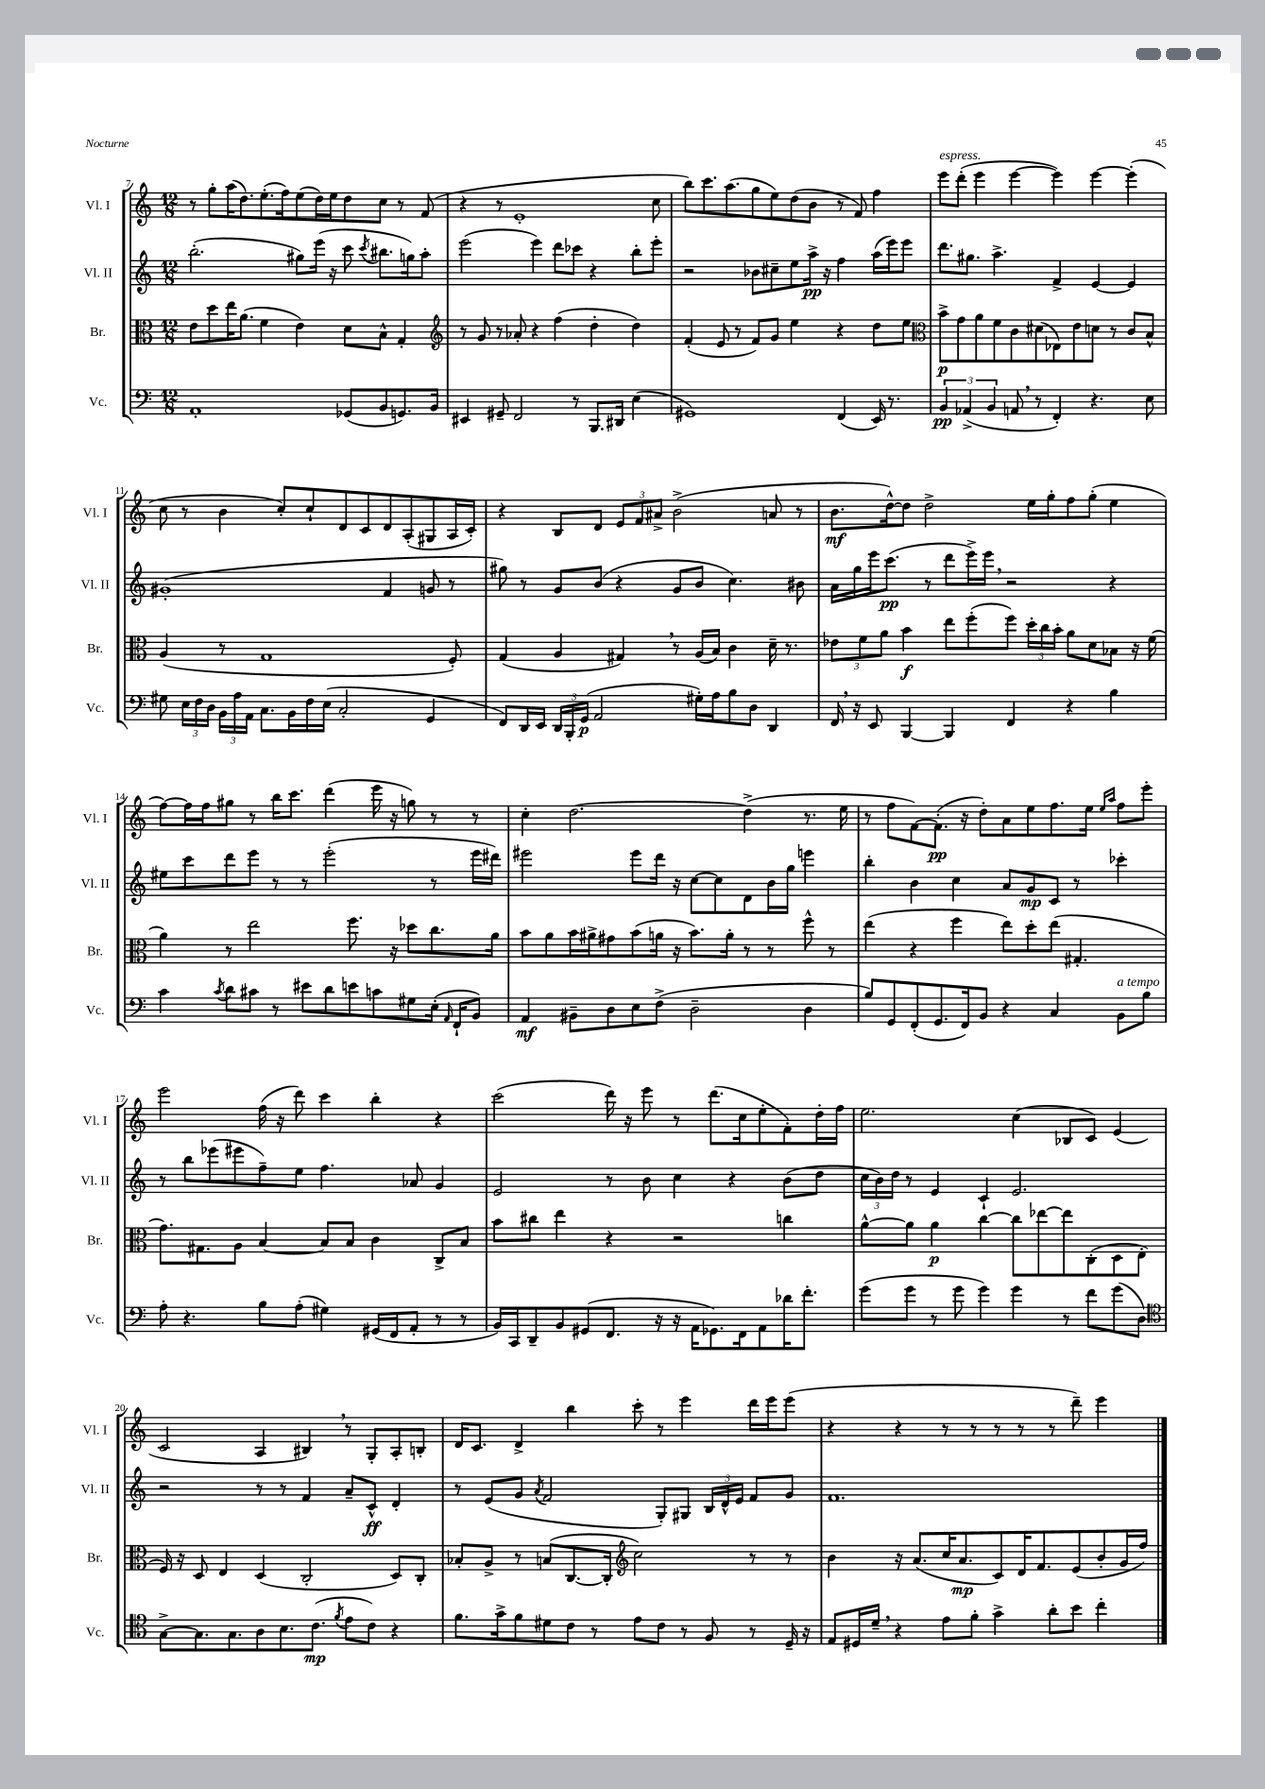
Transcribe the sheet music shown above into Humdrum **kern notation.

**kern	**dynam	**kern	**dynam	**kern	**dynam	**kern	**dynam
*part4	*part4	*part3	*part3	*part2	*part2	*part1	*part1
*staff4	*staff4	*staff3	*staff3	*staff2	*staff2	*staff1	*staff1
*I"Vc.	*	*I"Br.	*	*I"Vl. II	*	*I"Vl. I	*
*I'Vc.	*	*I'Br.	*	*I'Vl. II	*	*I'Vl. I	*
*clefF4	*	*clefC3	*	*clefG2	*	*clefG2	*
*k[]	*	*k[]	*	*k[]	*	*k[]	*
*M12/8	*	*M12/8	*	*M12/8	*	*M12/8	*
=7	=7	=7	=7	=7	=7	=7	=7
1AA'	.	8e\L	.	(2.bb'\	.	8r	.
.	.	8dd\	.	.	.	8gg'\L	.
.	.	16ee\K	.	.	.	(16aa\K	.
.	.	(8.a\J	.	.	.	8.dd\)	.
.	.	4f\	.	.	.	(8.ee'\	.
.	.	.	.	.	.	16ff\k)	.
.	.	4e\)	.	8gg#X\L)	.	(8ee\	.
.	.	.	.	(16eee\Jk	.	16dd\L)	.
.	.	.	.	16r	.	16ee\J	.
(8GG-X/L	.	8d\L	.	8ccc\	.	8dd\	.
.	.	.	.	8qccc/	.	.	.
8BB/	.	8B^^\J	.	8.bb#X\L	.	8cc\J	.
8.GGn/)	.	4G'/	.	.	.	8r	.
.	.	.	.	16ggn\k)	.	.	.
.	.	.	.	8aa'\J	.	(8f/	.
16BB/Jk	.	.	.	.	.	.	.
=8	=8	=8	=8	=8	=8	=8	=8
*	*	*clefG2	*	*	*	*	*
4EE#X/	.	8r	.	(2eee\	.	4r	.
.	.	8g/	.	.	.	.	.
8GG#X~/	.	8r	.	.	.	8r	.
2FF/	.	8a-X'/	.	.	.	1e'	.
.	.	4r	.	4eee\)	.	.	.
.	.	(4ff\	.	8ddd\L	.	.	.
8r	.	.	.	8ccc-X\J	.	.	.
8.BBB/L	.	4dd'\	.	4r	.	.	.
16DD#X/Jk	.	.	.	.	.	.	.
(4E\	.	4dd\)	.	8bb'\L	.	.	.
.	.	.	.	8eee'\J	.	8cc\	.
=9	=9	=9	=9	=9	=9	=9	=9
1GG#X)	.	(4f'/	.	2r	.	8bb\L)	.
.	.	.	.	.	.	8.ccc\	.
.	.	8e/	.	.	.	.	.
.	.	.	.	.	.	(8.aa\	.
.	.	8r	.	.	.	.	.
.	.	8f/L)	.	8b-X\L	.	8gg\	.
.	.	8g/J	.	8cc#X~\	.	8ee\)	.
.	.	4ee\	.	8ee\	.	(8dd\	.
.	.	.	.	16aa^\Jk	pp	8b\J	.
.	.	.	.	16r	.	.	.
(4FF/	.	4r	.	4ff\	.	8r	.
.	.	.	.	.	.	8f/)	.
16EE/)	.	8dd\L	.	(16aa\LL	.	4ff\	.
8.r	.	.	.	16eee\J)	.	.	.
.	.	8ee\J	.	8eee\J	.	.	.
=10	=10	=10	=10	=10	=10	=10	=10
*	*	*clefC3	*	*	*	*	*
!	!	!	!	!	!	!LO:TX:a:i:t=espress.	!
6BB/	pp	8b^\L	p	8.ddd\L	.	8eee\L	.
.	.	8g\	.	.	.	(8ddd'\J	.
(6AA-X^/	.	.	.	.	.	.	.
.	.	.	.	8.gg#X\J	.	.	.
.	.	8a\	.	.	.	4eee\	.
6BB/	.	.	.	.	.	.	.
.	.	8f\	.	4.aa^\	.	.	.
8AAn,/	.	8c\	.	.	.	[4eee\	.
8r	.	(8d#X\	.	.	.	.	.
4FF'/)	.	8E-X\)	.	4f^/	.	4eee\])	.
.	.	8e\	.	.	.	.	.
4.r	.	8dn\J	.	[4e/	.	[4eee\	.
.	.	8r	.	.	.	.	.
.	.	8c/L	.	4e/]	.	(4eee'\]	.
8E\	.	8B^^/J	.	.	.	.	.
!!LO:LB:g=z
=11	=11	=11	=11	=11	=11	=11	=11
8G#X\	.	(4A/	.	(1g#X'	.	8cc\	.
24E\LL	.	.	.	.	.	8r	.
24F\	.	.	.	.	.	.	.
24D\JJ	.	.	.	.	.	.	.
24BB\LL	.	8r	.	.	.	4b\	.
24A\	.	.	.	.	.	.	.
24AA\JJ	.	.	.	.	.	.	.
8.C\L	.	1G	.	.	.	.	.
.	.	.	.	.	.	8cc'/L)	.
16BB\L	.	.	.	.	.	.	.
16F\	.	.	.	.	.	8cc`/	.
(16E\JJ	.	.	.	.	.	.	.
2C'/	.	.	.	.	.	8d/	.
.	.	.	.	.	.	8c/	.
.	.	.	.	4f/	.	8d/	.
.	.	.	.	.	.	(8A'/	.
4GG/	.	.	.	8gn/	.	8G#X/	.
.	.	8F'/)	.	8r	.	16A/L	.
.	.	.	.	.	.	16c'/JJ)	.
=12	=12	=12	=12	=12	=12	=12	=12
8FF/L)	.	(4G/	.	8gg#X\)	.	4r	.
16DD/L	.	.	.	8r	.	.	.
16EE/JJ	.	.	.	.	.	.	.
24DD/LL	.	4A/	.	8g/L	.	8B/L	.
24BBB'/	.	.	.	.	.	.	.
(24GG/JJ	p	.	.	.	.	.	.
2AA/	.	.	.	(8b/J	.	8d/J	.
.	.	4G#X,/)	.	4r	.	12e/L	.
.	.	.	.	.	.	12f/	.
.	.	.	.	.	.	12a#X^/J	.
.	.	8r	.	8g/L	.	(2b^\	.
16G#X'\LL)	.	(16A/LL	.	8b/J	.	.	.
16A\J	.	16B/JJ)	.	.	.	.	.
8B\	.	4c\	.	4.cc\)	.	.	.
8D\J	.	.	.	.	.	.	.
4DD/	.	16d~\	.	.	.	8an/	.
.	.	8.r	.	.	.	.	.
.	.	.	.	8b#X\	.	8r	.
=13	=13	=13	=13	=13	=13	=13	=13
16FF,/	.	12e-X\L	.	16a\LL	.	8.b\L	mf
16r	.	.	.	16gg\	.	.	.
.	.	12f\	.	.	.	.	.
8EE/	.	.	.	16eee\J	.	.	.
.	.	12a\J	.	.	.	.	.
.	.	.	.	(8.ccc\J	pp	[16dd^^\k)	.
[4BBB/	.	4b\	f	.	.	8dd\J]	.
.	.	.	.	8r	.	2dd^\	.
4BBB/]	.	8ee\L	.	8ddd\L	.	.	.
.	.	(8ff'\	.	16eee^\L)	.	.	.
.	.	.	.	16eee,\JJ	.	.	.
4FF/	.	8ff\J)	.	2r	.	.	.
.	.	24dd'\LL	.	.	.	16ee\LL	.
.	.	24cc\	.	.	.	.	.
.	.	.	.	.	.	16gg'\J	.
.	.	24b'\JJ	.	.	.	.	.
4r	.	8a\L	.	.	.	8ff\	.
.	.	8d\	.	.	.	(8gg'\J	.
4B\	.	8B-X\J	.	4r	.	4ee\	.
.	.	16r	.	.	.	.	.
.	.	(16f\	.	.	.	.	.
!!LO:LB:g=z
=14	=14	=14	=14	=14	=14	=14	=14
4c\	.	4a\)	.	8ee#X\L	.	[8ff\L)	.
.	.	.	.	8ccc\	.	16ff\L]	.
.	.	.	.	.	.	16ff\J	.
8qc/	.	.	.	.	.	.	.
8d\L	.	8r	.	8ddd\	.	8gg#X\J	.
8c#X\J	.	2ee\	.	8eee\J	.	8r	.
8r	.	.	.	8r	.	16bb\KL	.
.	.	.	.	.	.	8.ccc\J	.
8e#X\L	.	.	.	8r	.	.	.
8d\	.	.	.	(2eee'\	.	(4ddd\	.
8en\	.	8.ff\	.	.	.	.	.
8cn\	.	.	.	.	.	16eee\	.
.	.	16r	.	.	.	16r	.
8G#X\	.	8dd-X\L	.	.	.	8ggn\)	.
(16E'\Jk	.	8.cc\	.	8r	.	8r	.
16qqAA/	.	.	.	.	.	.	.
16FF`/KL	.	.	.	.	.	.	.
8BB/J)	.	.	.	16eee\LL	.	8r	.
.	.	16a\Jk	.	16ddd#X\JJ)	.	.	.
=15	=15	=15	=15	=15	=15	=15	=15
4AA/	mf	8b\L	.	2eee#X\	.	4cc'\	.
.	.	8a\	.	.	.	.	.
8BB#X~\L	.	16b\L	.	.	.	[2.dd\	.
.	.	16a#X^\J	.	.	.	.	.
8D\	.	8g#X\	.	.	.	.	.
8E\	.	(8b\	.	8eee#\L	.	.	.
(8F^\J	.	16an\Jk	.	16ddd\Jk	.	.	.
.	.	16r	.	16r	.	.	.
2D~\	.	8.b\L)	.	[8cc\L	.	.	.
.	.	.	.	8cc\]	.	.	.
.	.	16a'\Jk	.	.	.	.	.
.	.	8r	.	8d\	.	(4dd^\]	.
.	.	8r	.	16b\L	.	.	.
.	.	.	.	16gg\JJ	.	.	.
4D\	.	8ff^^\	.	4eeen\	.	8.r	.
.	.	8r	.	.	.	.	.
.	.	.	.	.	.	16ee\	.
=16	=16	=16	=16	=16	=16	=16	=16
8B/L)	.	(4ee\	.	4bb'\	.	8r	.
8GG/	.	.	.	.	.	8ff\L	.
(8FF'/	.	4r	.	4b\	.	[8f\)	.
8.GG/	.	.	.	.	.	(8.f'\J]	pp
.	.	4ff\	.	4cc\	.	.	.
16FF/k)	.	.	.	.	.	16r	.
8BB/J	.	.	.	.	.	8dd'\L)	.
4r	.	8ee\L)	.	8a/L	.	8a\	.
.	.	8dd'\	.	8g/	mp	8ee\	.
4C/	.	(8ee\J	.	8c/J	.	8.ff\	.
.	.	4.G#X'/	.	8r	.	.	.
.	.	.	.	.	.	16ee\Jk	.
.	.	.	.	.	.	16qqee/LL	.
.	.	.	.	.	.	16qqaa/JJ	.
!LO:TX:a:i:t=a tempo	!	!	!	!	!	!	!
8BB\L	.	.	.	4ccc-X'\	.	8ff\L	.
8B\J	.	.	.	.	.	8eee'\J	.
!!LO:LB:g=z
=17	=17	=17	=17	=17	=17	=17	=17
8A'\	.	8.g\L)	.	8r	.	2eee\	.
4.r	.	.	.	8bb\L	.	.	.
.	.	8.G#X\	.	.	.	.	.
.	.	.	.	(8eee-X\	.	.	.
.	.	8A\J	.	8eee#X\	.	.	.
8B\L	.	[4B/	.	8ff~\)	.	(16ff\	.
.	.	.	.	.	.	16r	.
(8A'\J	.	.	.	8ee\J	.	8ddd\)	.
4G#X\)	.	8B/L]	.	4.ff\	.	4ccc\	.
.	.	8B/J	.	.	.	.	.
(16GG#X/LL	.	4c\	.	.	.	4bb'\	.
16FF/J	.	.	.	.	.	.	.
8AA'/J	.	.	.	8a-X/	.	.	.
8r	.	8C^/L	.	4g/	.	4r	.
8r	.	8B/J	.	.	.	.	.
=18	=18	=18	=18	=18	=18	=18	=18
16BB/LL)	.	8b\L	.	2e/	.	(2ccc\	.
16CC/J	.	.	.	.	.	.	.
8DD~/	.	8cc#X\J	.	.	.	.	.
8BB/	.	4ee\	.	.	.	.	.
(8GG#X/	.	.	.	.	.	.	.
8.FF/J	.	4r	.	8r	.	16ddd\)	.
.	.	.	.	.	.	16r	.
.	.	.	.	8b\	.	8eee\	.
16r	.	.	.	.	.	.	.
16r	.	2r	.	4cc\	.	8r	.
16AA\KL	.	.	.	.	.	.	.
8.GG-X\)	.	.	.	.	.	(8.ddd\L	.
.	.	.	.	4r	.	.	.
16FF\k	.	.	.	.	.	16cc\k	.
8AA\	.	.	.	.	.	8ee'\	.
16d-X\K	.	4ccn\	.	(8b\L	.	8f'\)	.
8.f'\J	.	.	.	.	.	.	.
.	.	.	.	8dd\J	.	16dd'\L	.
.	.	.	.	.	.	16ff\JJ	.
=19	=19	=19	=19	=19	=19	=19	=19
(8g\L	.	[8a^^\L	.	24cc\LL	.	2.ee\	.
.	.	.	.	24b\)	.	.	.
.	.	.	.	24dd\JJ	.	.	.
8g\J	.	8a\J]	.	8r	.	.	.
8r	.	4a\	p	4e/	.	.	.
8g\	.	.	.	.	.	.	.
4g\)	.	[4cc\	.	4c`/	.	.	.
4g\	.	8cc\L]	.	2.e/	.	(4cc\	.
.	.	[8ee-X\	.	.	.	.	.
8r	.	8ee-\]	.	.	.	8B-X/L	.
8f\L	.	(8C'\	.	.	.	8c/J)	.
(8g\	.	8D\	.	.	.	(4e/	.
8D\J)	.	8E'\J	.	.	.	.	.
!!LO:LB:g=z
=20	=20	=20	=20	=20	=20	=20	=20
*clefC4	*	*	*	*	*	*	*
[8G^\L	.	16F/)	.	2r	.	2c/	.
.	.	16r	.	.	.	.	.
8.G\]	.	8D/	.	.	.	.	.
.	.	4E/	.	.	.	.	.
8.G\	.	.	.	.	.	.	.
8A\	.	(4D/	.	8r	.	4A/	.
8.B\	.	.	.	8r	.	.	.
.	.	2C'/	.	4f/	.	4B#X,/)	.
(8.c\J	mp	.	.	.	.	.	.
8qf/	.	.	.	.	.	.	.
8e\L	.	.	.	8a~/L	.	8r	.
8c\J)	.	.	.	8c^^/J	ff	8G'/L	.
4r	.	8D/L)	.	4d'/	.	8A'/	.
.	.	8C'/J	.	.	.	8Bn'/J	.
=21	=21	=21	=21	=21	=21	=21	=21
8.f\L	.	8B-X'/L	.	8r	.	16d/KL	.
.	.	.	.	.	.	8.c/J	.
.	.	8A^/J	.	(8e/L	.	.	.
16g^\k	.	.	.	.	.	.	.
8f\	.	8r	.	8g/J	.	4d^/	.
.	.	.	.	8qa/	.	.	.
8d#X\	.	(8Bn/L	.	2f/	.	.	.
8c\J	.	[8.C/	.	.	.	4bb\	.
8r	.	.	.	.	.	.	.
.	.	16C'/Jk]	.	.	.	.	.
*	*	*clefG2	*	*	*	*	*
8e\L	.	2cc\)	.	.	.	8ccc'\	.
8c\J	.	.	.	8G'/L)	.	8r	.
8r	.	.	.	8G#X/J	.	4eee\	.
8F/	.	.	.	24B/LL	.	.	.
.	.	.	.	24d^^/	.	.	.
.	.	.	.	24e/JJ	.	.	.
8r	.	8r	.	8f/L	.	16ddd\LL	.
.	.	.	.	.	.	16eee\J	.
16D~/	.	8r	.	8g/J	.	(8eee\J	.
16r	.	.	.	.	.	.	.
=22	=22	=22	=22	=22	=22	=22	=22
8E/L	.	4b\	.	1.f	.	4r	.
16D#X/L	.	.	.	.	.	.	.
16d~,/JJ	.	.	.	.	.	.	.
4r	.	16r	.	.	.	4r	.
.	.	(8.a/L	.	.	.	.	.
8e\L	.	16cc/K	.	.	.	8r	.
.	.	8.a/	mp	.	.	.	.
8f'\J	.	.	.	.	.	8r	.
4g^\	.	8c/)	.	.	.	8r	.
.	.	16d/K	.	.	.	8r	.
.	.	8.f/	.	.	.	.	.
8a'\L	.	.	.	.	.	8r	.
8b\J	.	(8e/	.	.	.	8ddd~\)	.
4cc'\	.	8b'/	.	.	.	4eee\	.
.	.	16g/L	.	.	.	.	.
.	.	16ff/JJ)	.	.	.	.	.
==	==	==	==	==	==	==	==
*-	*-	*-	*-	*-	*-	*-	*-
